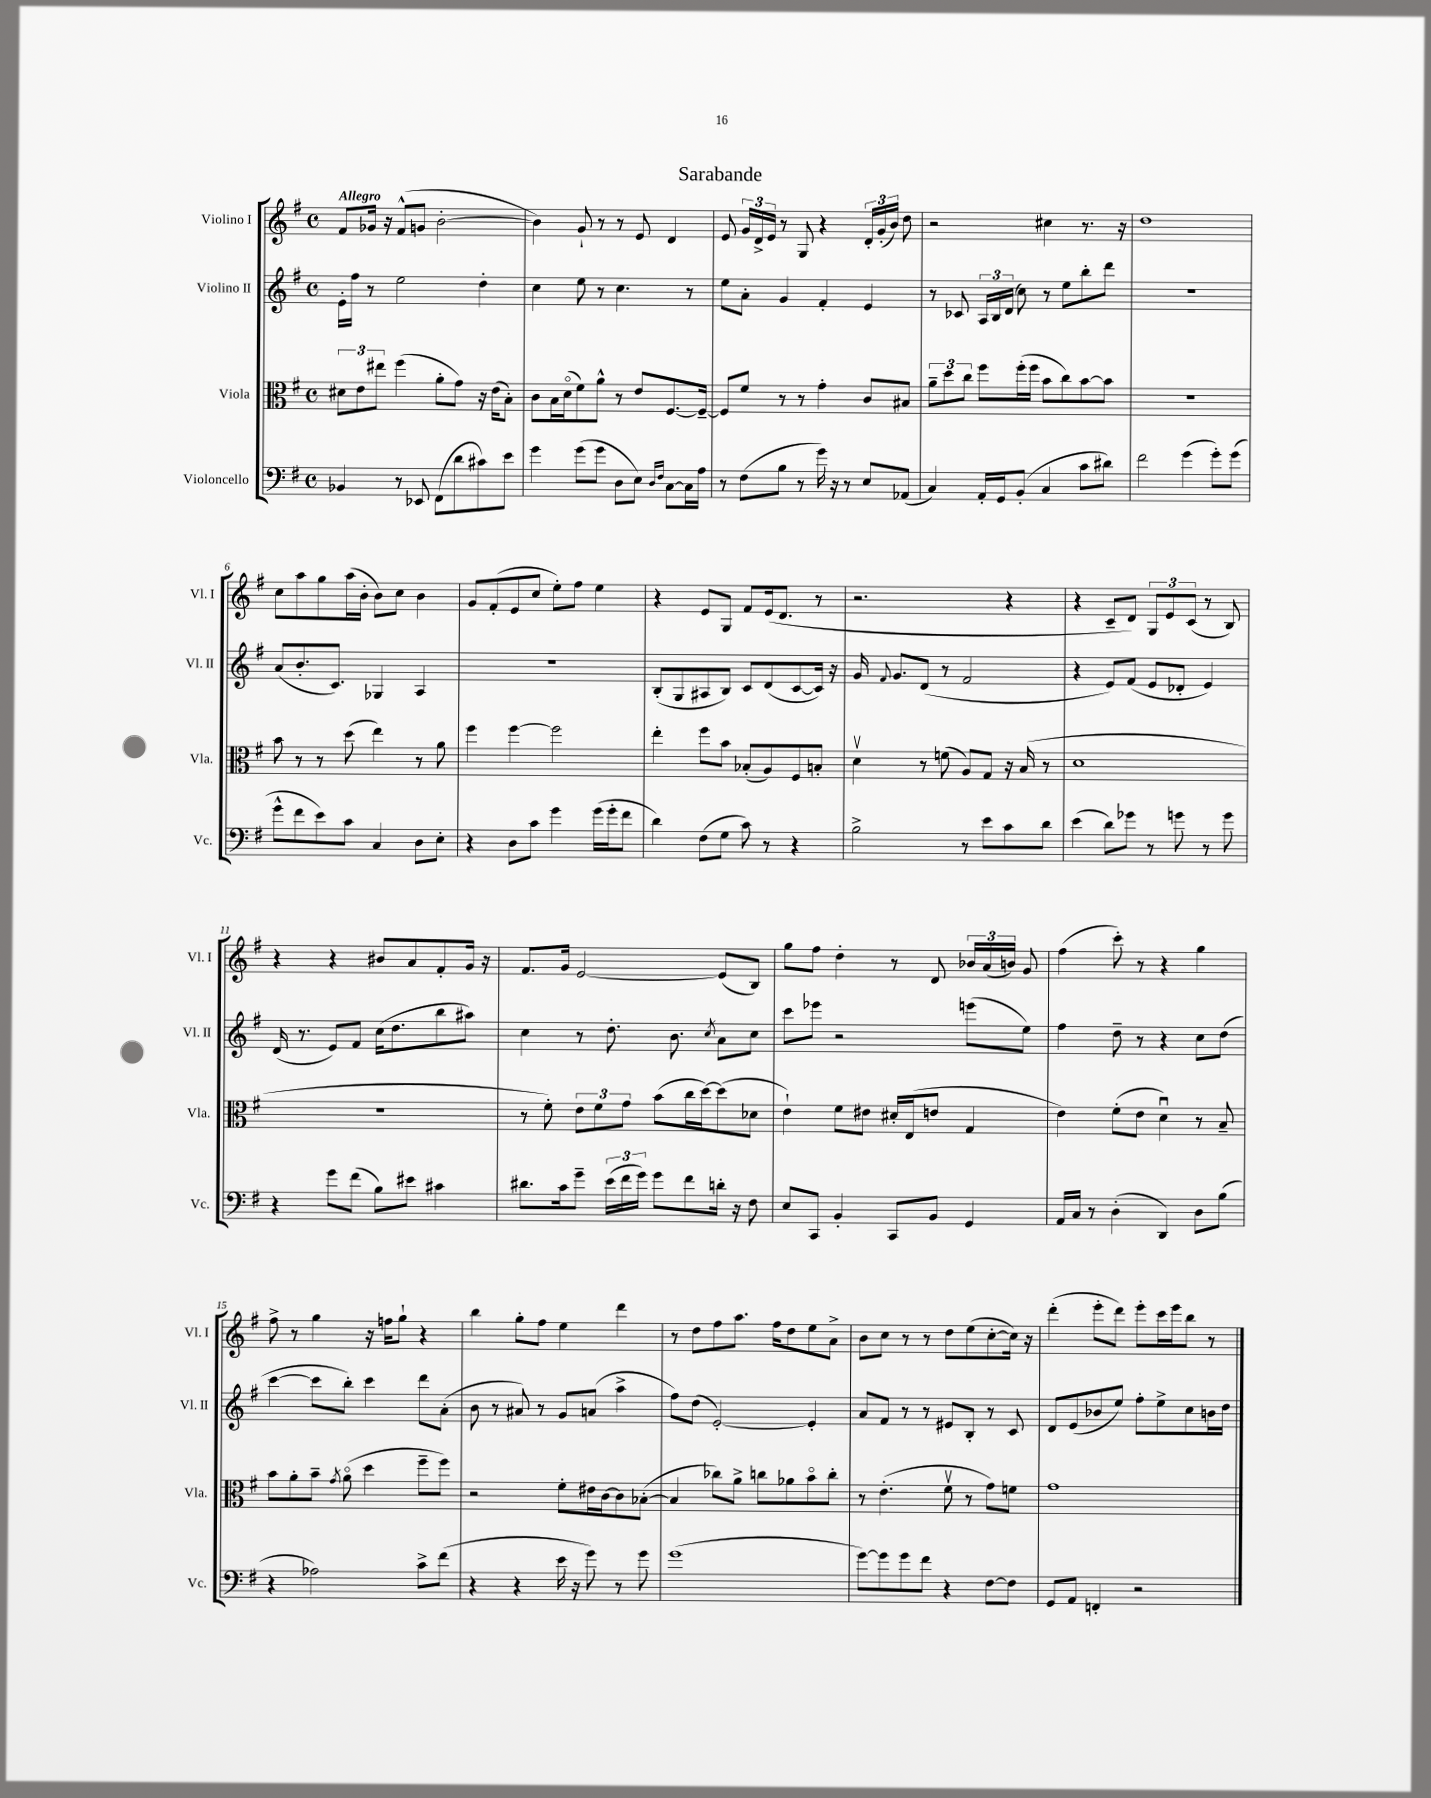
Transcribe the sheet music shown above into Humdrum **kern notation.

**kern	**kern	**kern	**kern
*staff4	*staff3	*staff2	*staff1
*clefF4	*clefC3	*clefG2	*clefG2
*k[f#]	*k[f#]	*k[f#]	*k[f#]
*M4/4	*M4/4	*M4/4	*M4/4
*met(c)	*met(c)	*met(c)	*met(c)
4BB-	12d#	16e'	8f#
.	.	16ff#	.
.	12e	.	.
.	.	8r	16g-
.	12ee#	.	.
.	.	.	16r
8r	(4ff#	2ee	(8f#^^
8EE-	.	.	8g
(8FF#	8a'	.	[2b'
8d	8g)	.	.
8c#)	16r	4dd'	.
.	(16e	.	.
8e	8B')	.	.
=	=	=	=
4g	8c	4cc	4b])
.	16B	.	.
.	(16do	.	.
(8g	8f#)	8ee	8g`
8g	8a^^	8r	8r
8D	8r	4.cc	8r
8E)	8e	.	8e
16qqD	.	.	.
16qqF#	.	.	.
[8C	[8.F#	.	4d
16C]	.	8r	.
16A	16F#~_	.	.
=	=	=	=
8r	8F#]	8ee	8e
(8F#	8f#	8a'	24g
.	.	.	24d^
.	.	.	24e
8B	8r	4g	8r
8r	8r	.	8G
16g)	4g'	4f#'	4r
16r	.	.	.
8r	.	.	.
8E	8c	4e	24d'
.	.	.	(24g'
.	.	.	24b)
(8AA-	8B#	.	8dd
=	=	=	=
4C)	12a~	8r	2r
.	12dd	.	.
.	.	8c-	.
.	12cc	.	.
16AA'	8ff#	24A	.
.	.	24B	.
16GG	.	.	.
.	.	(24d	.
(8BB'	(16ff#'	8cc)	.
.	16ff#	.	.
4C	8b	8r	4cc#
.	8cc)	8ee	.
8c	[8b	8bb'	8.r
8d#)	8b]	8ddd	.
.	.	.	16r
=	=	=	=
2f#	1r	1r	1dd
(4g	.	.	.
8g')	.	.	.
(8g	.	.	.
=	=	=	=
8g^^	8b	(8a	8cc
8f#	8r	8.b'	8aa
8e)	8r	.	8gg
.	.	8.c)	.
8c	(8dd	.	(16aa
.	.	.	16b'
4C	4ee)	4G-	8b)
.	.	.	8cc
8D	8r	4A	4b
8E'	8a	.	.
=	=	=	=
4r	4ff#	1r	8g
.	.	.	(8f#'
8D	[4ff#	.	8e
8c	.	.	8cc
4g	2ff#]	.	8ee')
.	.	.	8ff#
(16g	.	.	4ee
16g'	.	.	.
8f#	.	.	.
=	=	=	=
4d)	4ee'	(8B'	4r
.	.	8G	.
(8F#	8ff#	8A#	8e
8G	8b	8B)	8G
8c)	(8B-'	8c	8f#
8r	8A)	(8d	(16e
.	.	.	8.d
4r	8F#	[8c	.
.	8B'	16c])	8r
.	.	16r	.
=	=	=	=
2B^	4dv	16g	2.r
.	.	8qqf#	.
.	.	8.g	.
.	8r	(8d	.
.	(8f	8r	.
8r	8A)	2f#	.
8e	8G	.	.
8c	16r	.	4r
.	(16B	.	.
8d	8r	.	.
=	=	=	=
(4e	1d	4r	4r
8d)	.	8e)	8c~
8g-	.	(8f#	8d)
8r	.	8e	12G
.	.	.	12e
8g	.	8d-'	.
.	.	.	(12c
8r	.	4e)	8r
8g	.	.	8B)
=	=	=	=
4r	1r	(16d	4r
.	.	8.r	.
8g	.	8e)	4r
(8f#	.	8f#	.
8B)	.	(16cc	8b#
.	.	8.dd	.
8e#	.	.	8a
4c#	.	8bb	8f#'
.	.	8aa#)	16g
.	.	.	16r
=	=	=	=
8.d#	8r	4cc	8.f#
.	8f#')	.	.
16c	.	.	16g
8g~	12e	8r	[2e
.	12f#	.	.
(24e	.	8.dd'	.
24f#	12g	.	.
24g)	.	.	.
8g	(8b	.	.
.	.	8.b	.
8f#	16cc	.	.
.	[16dd)	.	.
.	.	8qcc	.
16d'	(8dd]	8a	(8e]
16r	.	.	.
8F#	8d-	8cc	8B)
=	=	=	=
8E	4e`)	8ccc	8gg
8CC	.	8eee-	8ff#
4BB'	8f#	2r	4dd'
.	8e#	.	.
8CC	16d#'	.	8r
.	(16E	.	.
8BB	8e	.	8d
4GG	4G	(8eee	24b-
.	.	.	(24a
.	.	.	24b)
.	.	8ee)	8g
=	=	=	=
16AA	4e)	4ff#	(4ff#
16C	.	.	.
8r	.	.	.
(4D'	(8f#'	8dd~	8ccc')
.	8e	8r	8r
4DD)	4du)	4r	4r
8D	8r	8cc	4gg
(8B	8B~	(8dd	.
=	=	=	=
4r	8b	[4ccc	8ff#^
.	8a'	.	8r
2A-)	8b~	8ccc]	4gg
.	8qg	.	.
.	(8ao	8bb')	.
.	4dd	4ccc	16r
.	.	.	16ff
.	.	.	8gg`
8c^	8ff#~	8ddd	4r
(8f#	8ff#)	(8a'	.
=	=	=	=
4r	2r	8b	4bb
.	.	8r	.
4r	.	8a#)	8gg'
.	.	8r	8ff#
16e	8f#'	8g	4ee
16r	.	.	.
8g)	16e#	(8a	.
.	[16c	.	.
8r	8c]	4aa^	4ddd
8g	([8B-'	.	.
=	=	=	=
(1g	4B-]	8ff#)	8r
.	.	(8dd	8dd
.	8cc-)	[2e')	8ff#
.	8a^	.	8.aa
.	8cc	.	.
.	.	.	16ff#
.	8a-	.	8dd
.	8bo	4e']	8ee
.	8cc'	.	8a^
=	=	=	=
[8g)	8r	8a	8b
8g]	(4.e'	8f#	8cc
8g	.	8r	8r
8f#	.	8r	8r
4r	8f#v	8e#	8dd
.	8r	8B'	(8ee
[8F#	8g)	8r	[8cc'
8F#]	8f	8c	16cc])
.	.	.	16r
=	=	=	=
8GG	1g	8d	(4ddd'
8AA	.	(8e	.
4FF'	.	8b-	8eee'
.	.	8ee)	8ddd)
2r	.	8ff#'	8eee'
.	.	8ee^	16ccc
.	.	.	16eee
.	.	8cc	8bb
.	.	16b	8r
.	.	16dd	.
==	==	==	==
*-	*-	*-	*-
